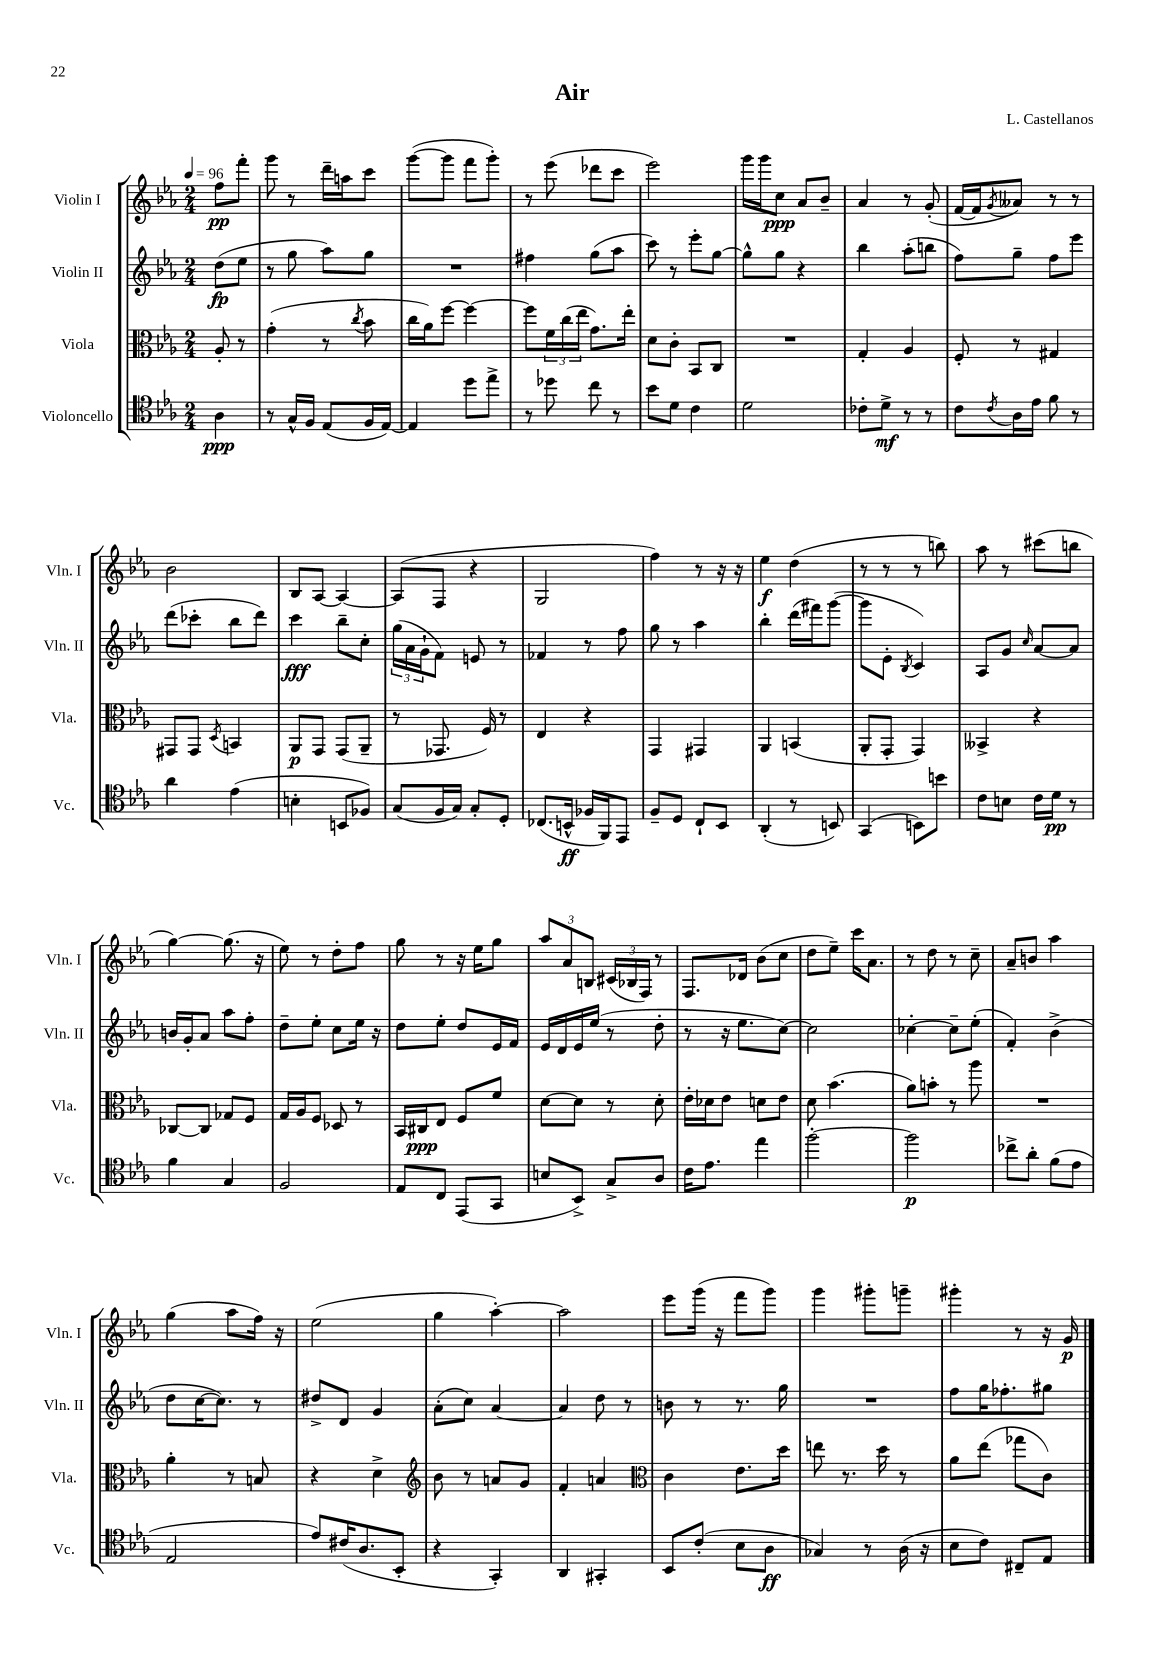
\header { title = "Air" composer = "L. Castellanos" }
<<
\new StaffGroup <<
\new Staff = "s0" \with { instrumentName = "Violin I" shortInstrumentName = "Vln. I" } {
    \clef treble \key ees \major \numericTimeSignature \time 2/4 \partial 4 \tempo 4 = 96
    f''8\pp f'''8-. |
    g'''8 r8 d'''16-- a''16 c'''8 |
    g'''8~( g'''8 f'''8 g'''8-.) |
    r8 ees'''8( des'''8 c'''8 |
    ees'''2) |
    g'''16 g'''16 c''8\ppp aes'8 bes'8-- |
    aes'4 r8 g'8-.( |
    f'16~ f'16 \acciaccatura { g'8 } aeses'8) r8 r8 |
    bes'2 |
    bes8 aes8~ aes4~ |
    aes8( f8 r4 |
    g2 |
    f''4) r8 r16 r16 |
    ees''4\f d''4( |
    r8 r8 r8 b''8) |
    aes''8 r8 cis'''8( b''8 |
    g''4~) g''8.( r16 |
    ees''8) r8 d''8-. f''8 |
    g''8 r8 r16 ees''16 g''8 |
    \tuplet 3/2 { aes''8 aes'8 b8 } \tuplet 3/2 { cis'16( bes16 f16) } r8 |
    f8. des'16 bes'8( c''8 |
    d''8 ees''8--) c'''16 aes'8. |
    r8 d''8 r8 c''8-- |
    aes'8-- b'8 aes''4 |
    g''4( aes''8 f''16) r16 |
    ees''2( |
    g''4 aes''4~-.) |
    aes''2 |
    ees'''8 g'''16( r16 f'''8 g'''8) |
    g'''4 gis'''8-. g'''8-- |
    gis'''4-. r8 r16 g'16\p \bar "|." |
}
\new Staff = "s1" \with { instrumentName = "Violin II" shortInstrumentName = "Vln. II" } {
    \clef treble \key ees \major \numericTimeSignature \time 2/4 \partial 4
    d''8\fp( ees''8 |
    r8 g''8 aes''8) g''8 |
    R2 |
    fis''4 g''8( aes''8 |
    c'''8) r8 ees'''8-. g''8~ |
    g''8-^ g''8 r4 |
    bes''4 aes''8-.( b''8 |
    f''8) g''8-- f''8 ees'''8 |
    d'''8( ces'''8-. bes''8 d'''8) |
    c'''4\fff bes''8-- c''8-. |
    \tuplet 3/2 { g''16( aes'16 g'16-! } f'8) e'8 r8 |
    fes'4 r8 f''8 |
    g''8 r8 aes''4 |
    bes''4-. d'''16( fis'''16) g'''8~( |
    g'''8 ees'8-. \acciaccatura { bes8 } c'4) |
    aes8 g'8 \grace { c''16 } aes'8~ aes'8 |
    b'16 g'16-. aes'8 aes''8 f''8-. |
    d''8-- ees''8-. c''8 ees''16 r16 |
    d''8 ees''8-. d''8 ees'16 f'16 |
    ees'16 d'16 ees'16 ees''16( r8 d''8-. |
    r8 r16 ees''8. c''8~) |
    c''2 |
    ces''4~-. ces''8-- ees''8-.( |
    f'4-.) bes'4->( |
    d''8 c''16~ c''8.) r8 |
    dis''8-> d'8 g'4 |
    aes'8-.( c''8) aes'4~ |
    aes'4 d''8 r8 |
    b'8 r8 r8. g''16 |
    R2 |
    f''8 g''16 fes''8.-. gis''8 \bar "|." |
}
\new Staff = "s2" \with { instrumentName = "Viola" shortInstrumentName = "Vla." } {
    \clef alto \key ees \major \numericTimeSignature \time 2/4 \partial 4
    aes8-. r8 |
    g'4-.( r8 \acciaccatura { c''8 } bes'8 |
    c''16 aes'16) f''8~ f''4~ |
    f''8 \tuplet 3/2 { f'16 c''16( ees''16 } g'8.) ees''16-. |
    d'8 c'8-. bes,8 c8 |
    R2 |
    g4-. aes4 |
    f8-. r8 gis4 |
    gis,8 gis,8 \acciaccatura { d8 } b,4 |
    aes,8\p g,8 g,8( aes,8-- |
    r8 ges,8. f16) r8 |
    ees4 r4 |
    g,4 gis,4 |
    aes,4 b,4( |
    aes,8-. g,8-. g,4) |
    beses,4-> r4 |
    ces8~ ces8 ges8 f8 |
    g16 aes16 f8 des8 r8 |
    bes,16 cis16\ppp ees8 f8 f'8 |
    d'8~ d'8 r8 d'8-. |
    ees'16-. des'16 ees'8 d'8 ees'8 |
    d'8 bes'4.( |
    aes'8) b'8-. r8 aes''8 |
    R2 |
    aes'4-. r8 b8 |
    r4 d'4-> |
    \clef treble bes'8 r8 a'8 g'8 |
    f'4-. a'4 |
    \clef alto c'4 ees'8. d''16 |
    e''8 r8. d''16 r8 |
    aes'8 ees''8( ges''8 c'8) \bar "|." |
}
\new Staff = "s3" \with { instrumentName = "Violoncello" shortInstrumentName = "Vc." } {
    \clef tenor \key ees \major \numericTimeSignature \time 2/4 \partial 4
    aes4\ppp |
    r8 g16-^ f16 ees8( f16 ees16~) |
    ees4 d''8 ees''8-> |
    r8 des''8 c''8 r8 |
    bes'8 d'8 c'4 |
    d'2 |
    ces'8-. d'8->\mf r8 r8 |
    c'8 \acciaccatura { c'8 } aes16 ees'16 f'8 r8 |
    aes'4 ees'4( |
    b4-. b,8 fes8) |
    g8( f16 g16) g8-. d8-. |
    ces8.( b,16-^\ff fes16 f,16) ees,8 |
    f8-- d8 c8-! bes,8 |
    aes,4-.( r8 b,8) |
    g,4( b,8) b'8 |
    c'8 b8 c'16 d'16\pp r8 |
    f'4 g4 |
    f2 |
    ees8 c8 ees,8( g,8 |
    b8 bes,8->) g8-> aes8 |
    c'16 ees'8. ees''4 |
    f''2~-. |
    f''2\p |
    ces''8-> aes'8-. f'8( ees'8 |
    ees2 |
    ees'8) cis'16( aes8. bes,8-. |
    r4 g,4-.) |
    aes,4 gis,4-. |
    bes,8 c'8-.( bes8 aes8\ff |
    ges4) r8 aes16( r16 |
    bes8 c'8) cis8-- ees8 \bar "|." |
}
>>
>>
\layout { \context { \Score \remove "Bar_number_engraver" } }
